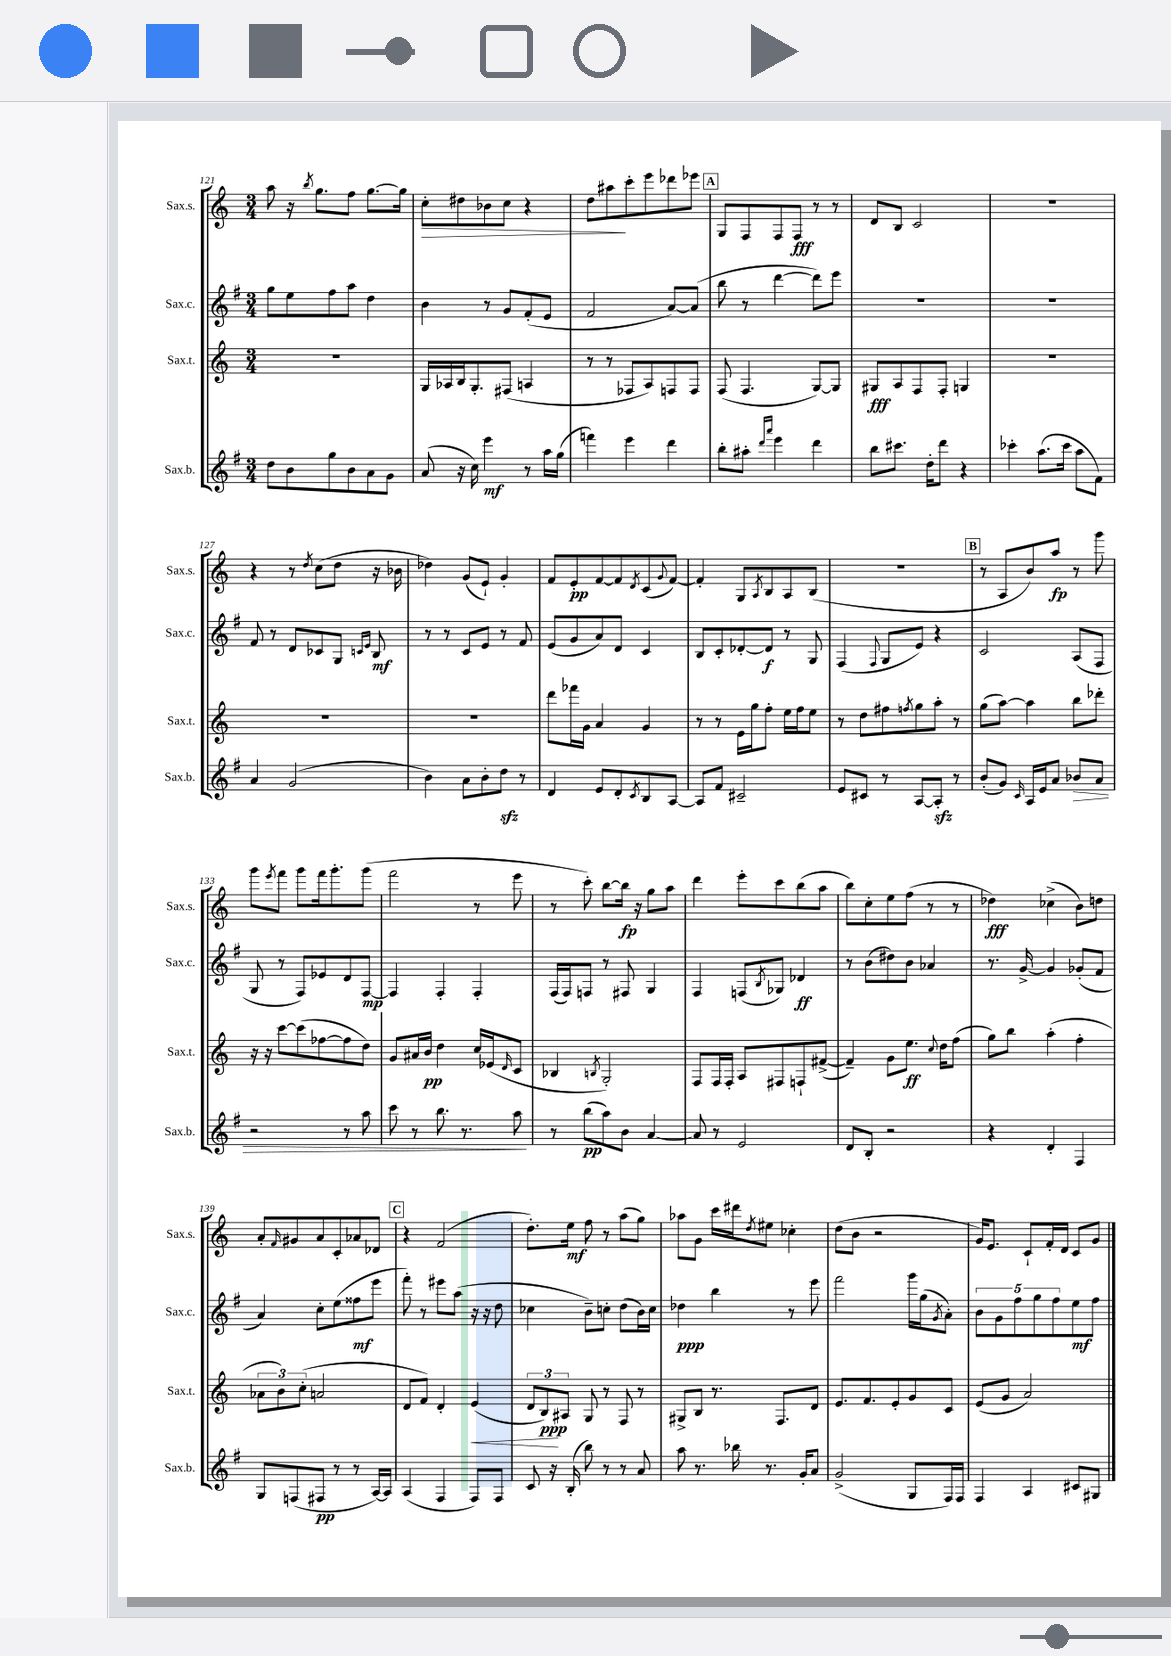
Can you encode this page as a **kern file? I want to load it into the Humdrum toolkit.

**kern	**kern	**kern	**kern
*staff4	*staff3	*staff2	*staff1
*clefG2	*clefG2	*clefG2	*clefG2
*k[f#]	*k[]	*k[f#]	*k[]
*M3/4	*M3/4	*M3/4	*M3/4
8dd	2.r	8gg	8aa
8b	.	8ee	16r
.	.	.	8qbb
.	.	.	8.gg
8gg	.	8ff#	.
8b	.	8aa	8ff
8a	.	4dd	[8.gg
8g	.	.	.
.	.	.	16gg]
=	=	=	=
(8a	16G	4b	8cc'
.	16A-	.	.
16r	16B	.	8dd#
16cc)	8.G'	.	.
4eee	.	8r	8b-
.	(8F#	8g	8cc
8r	4A	(8f#'	4r
16aa	.	8e	.
(16gg	.	.	.
=	=	=	=
4fff)	8r	2f#	8dd
.	8r	.	8aa#
4eee	8F-	.	8ccc'
.	8A)	.	8eee
4ddd	8F	[8a)	8ddd-
.	8F	(8a]	8eee-
=	=	=	=
8bb'	(8F	8bb	8G
8aa#'	4.F	8r	8F
16qqddd	.	.	.
16qqaaa	.	.	.
4eee	.	[4ddd	8F
.	.	.	8F
4ddd	[8G)	8ddd])	8r
.	8G]	8eee	8r
=	=	=	=
8bb	8G#	2.r	8d
8.ccc#	8A	.	8B
.	8F	.	2c
16dd'	.	.	.
8ddd	8F'	.	.
4r	4G	.	.
=	=	=	=
4ccc-'	2.r	2.r	2.r
(8.aa	.	.	.
16ccc-	.	.	.
8aa	.	.	.
8f#)	.	.	.
=	=	=	=
4a	2.r	8f#	4r
.	.	8r	.
(2g	.	8d	8r
.	.	.	8qdd
.	.	8c-	(8cc
.	.	8G	8dd
.	.	16qqc	.
.	.	16qqe	.
.	.	8B	16r
.	.	.	16b-
=	=	=	=
4b)	2.r	8r	4dd-)
.	.	8r	.
8a	.	8c	(8g
8b'	.	8e	8e`)
8dd	.	8r	4g'
8r	.	8f#	.
=	=	=	=
4d	8ddd	(8e	8f
.	16fff-	8g	8e'
.	16g	.	.
8e	4a	8a)	[8f
8d'	.	8d	8f]
8qc	.	.	8qd
8B	4g	4c	(8c
.	.	.	8qqg
[8A	.	.	[8f)
=	=	=	=
8A]	8r	8B	4f']
8f#	8r	8c'	.
2c#~	16e	[8d-'	8G
.	16gg	.	.
.	.	.	8qA
.	8ff'	8d-]	8B
.	16ee	8r	8A
.	16ff	.	.
.	8ee	8G	(8B
=	=	=	=
8e	8r	(4F#	2.r
8c#	8dd	.	.
.	.	8qqF#	.
8r	8ff#	8G	.
.	8qff	.	.
[8A	8gg	8e)	.
8A']	8aa'	4r	.
8r	8r	.	.
=	=	=	=
(8b'	(8gg	2c	8r
8g)	[8aa)	.	8A
16qqc	.	.	.
16A	4aa]	.	8b)
16e	.	.	.
8a	.	.	8aa
8b-	8bb	(8A	8r
8a	8ddd-'	8F#	8ggg
=	=	=	=
2r	16r	8G	8ggg
.	16r	.	.
.	.	.	8qeee
.	[8ccc	8r	8fff
.	(8ccc]	8F#)	8ggg
.	[8ff-	8e-	16fff
.	.	.	8.ggg'
8r	8ff-]	8d	.
8aa	8dd)	[8F#	(8ggg
=	=	=	=
8ccc	8g	4F#]	2fff
8r	16a#	.	.
.	16b	.	.
8.bb	4dd	4F#'	.
8.r	.	.	.
.	16cc	4F#'	8r
.	(16e-	.	.
.	16qqd	.	.
8aa	8c	.	8eee
=	=	=	=
8r	4B-	(16F#	8r
.	.	16F#)	.
(8bb	.	8F	8ccc')
.	8qB	.	.
8aa)	2G')	8r	[8bb
8b	.	8F#	16bb]
.	.	.	16r
[4a	.	4G	8gg
.	.	.	8aa
=	=	=	=
8a]	8F	4F#	4ddd
8r	16F	.	.
.	16F'	.	.
2e	8A	(8F	8eee'
.	.	8qB	.
.	8F#	8G-)	8ccc
.	8F`	4d-	(8bb
.	([8f#^	.	8aa
=	=	=	=
8d	4f#~])	8r	8bb)
8B'	.	(8b	8cc'
2r	8g	8dd#)	8ee
.	8.ee	8b	(8ff
.	.	4a-	8r
.	8qqcc	.	.
.	16dd	.	.
.	(8ff	.	8r
=	=	=	=
4r	8gg)	8.r	4dd-)
.	8bb	.	.
.	.	[16g^	.
4d'	(4aa'	4g]	(4cc-^
4F#	4ff'	(8g-'	8b)
.	.	8f#	8dd
=	=	=	=
8G	12a-	4a)	8a'
.	12b)	.	.
.	.	.	16qqf
(8F	.	.	8g#
.	(12cc'	.	.
8F#	2a	8cc'	8a
8r	.	(8ee	8c'
8r	.	8ff##	8a-
[16A)	.	8eee	8d-
16A]	.	.	.
=	=	=	=
(4A	8d	8fff#')	4r
.	8f)	8r	.
4F#	4d'	8eee#	(2f
.	.	(8aa	.
8F#)	(4e	16r	.
.	.	16r	.
8F#	.	8dd	.
=	=	=	=
8c	12d	4cc-	8.dd')
.	12B)	.	.
16r	.	.	.
.	12A#	.	.
(16B'	.	.	16ee
8bb)	8G	8b~)	8ff
8r	8r	8cc'	8r
8r	8F	(8dd	(8aa
8a	8r	16b)	8gg)
.	.	16cc	.
=	=	=	=
8aa	8G#^	4dd-	8aa-
8.r	8B	.	8g
.	8.r	4bb	16ccc
16bb-	.	.	16ddd#
.	.	.	8qdd
8.r	.	.	8ee#
.	8.F	.	.
.	.	8r	4cc-'
16g'	.	.	.
8a	8d	8eee	.
=	=	=	=
(2g^	8.e	2fff#	(8dd
.	.	.	8b
.	8.f	.	.
.	.	.	2r
.	8e'	.	.
8G	8g	16ggg	.
.	.	(16gg	.
.	.	8qg	.
16F#)	8c	8a')	.
16F#	.	.	.
=	=	=	=
4F#	(8e	10b	16g)
.	.	.	8.e
.	.	10g	.
.	8g	.	.
.	.	10ff#	.
4A	2a)	.	8c`
.	.	10gg	.
.	.	.	16f'
.	.	10ff#	.
.	.	.	16d
8c#	.	8ee	8c
8G#	.	8ff#	8g
==	==	==	==
*-	*-	*-	*-
